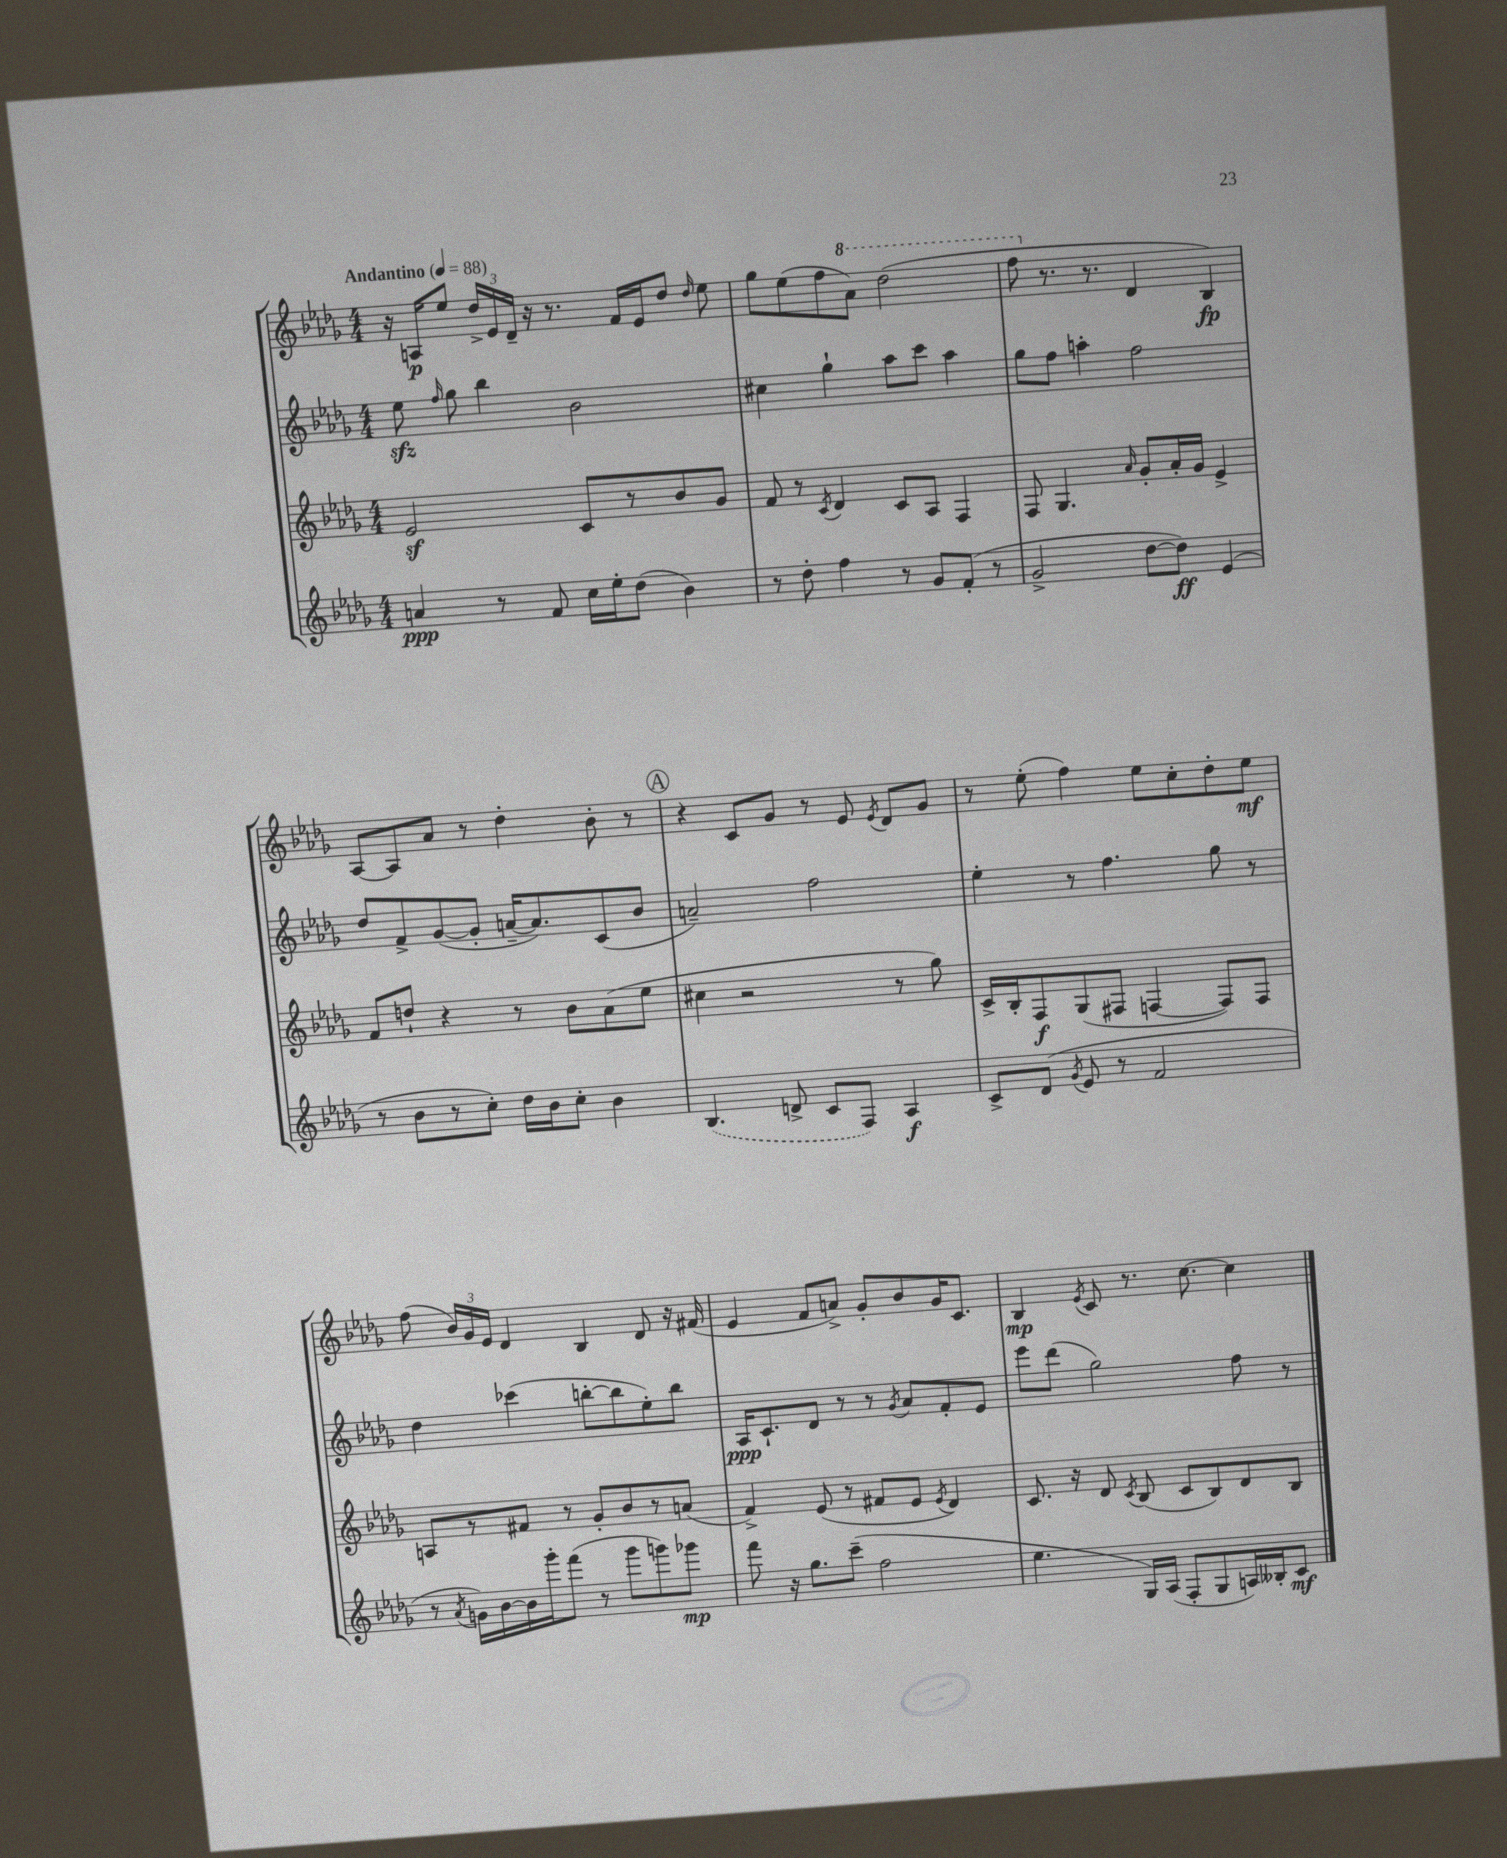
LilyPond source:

<<
\new StaffGroup <<
\new Staff = "s0" {
    \clef treble \key des \major \numericTimeSignature \time 4/4 \tempo "Andantino" 4 = 88
    \autoBeamOff r16 a16[\p ees''8] \tuplet 3/2 { des''16[-> ees'16 des'16]-- } r16 r8. f'16[ ees'16 des''8] \grace { des''16 } ees''8 |
    ges''8[ ees''8( f''8 \ottava #1 aes''8]) des'''2( |
    f'''8 \ottava #0 r8. r8. des'4 bes4\fp) |
    aes8[~ aes8 aes'8] r8 des''4-. bes'8-. r8 |
    \mark \markup { \circle "A" } r4 c'8[ ges'8] r8 ees'8 \acciaccatura { ees'8 } des'8[ ges'8] |
    r8 ees''8-.( f''4) ees''8[ c''8-. des''8-. ees''8]\mf |
    f''8( \tuplet 3/2 { bes'16[) ges'16 ees'16] } des'4 bes4 des'8 r16 fis'16( |
    ees'4 f'8[ a'8]->) ges'8[-. bes'8 ges'16 c'8.] |
    bes4\mp \acciaccatura { ees'8 } c'8 r8. c''8.~ c''4 \bar "|." |
}
\new Staff = "s1" {
    \clef treble \key des \major \numericTimeSignature \time 4/4
    \autoBeamOff ees''8\sfz \grace { f''16 } ges''8 bes''4 bes'2 |
    cis''4 ges''4-! aes''8[ c'''8] aes''4 |
    ges''8[ f''8] a''4-. f''2 |
    des''8[ f'8-> ges'8~( ges'8]-. a'16[~-- a'8.) c'8( bes'8] |
    \mark \markup { \circle "A" } a'2--) f''2 |
    ees''4-. r8 f''4. ges''8 r8 |
    des''4 ces'''4( b''8[~-. b''8 ees''8-.) b''8] |
    aes16[\ppp c'8.-! des'8] r8 r8 \acciaccatura { ges'8 } aes'8[ f'8-. ees'8] |
    ees'''8[ des'''8]( ges''2) f''8 r8 \bar "|." |
}
\new Staff = "s2" {
    \clef treble \key des \major \numericTimeSignature \time 4/4
    \autoBeamOff ees'2\sf c'8[ r8 bes'8 ges'8] |
    f'8 r8 \acciaccatura { c'8 } des'4 c'8[ aes8] f4 |
    f8 ges4. \grace { aes'16 } ges'8[-. aes'16-. ges'16] ees'4-> |
    f'8[ d''8]-! r4 r8 bes'8[ aes'8( ees''8] |
    \mark \markup { \circle "A" } cis''4 r2 r8 ges''8) |
    c'16[-> bes16-. f8\f ges8( fis8] f4~ f8[) f8] |
    a8[ r8 fis'8] r8 ges'8[-. bes'8 r8 a'8]( |
    f'4->) ees'8( r8 fis'8[ ees'8] \acciaccatura { ees'8 } des'4) |
    c'8. r16 des'8 \acciaccatura { c'8 } bes8( c'8[ bes8) des'8 bes8] \bar "|." |
}
\new Staff = "s3" {
    \clef treble \key des \major \numericTimeSignature \time 4/4
    \autoBeamOff a'4\ppp r8 f'8 c''16[ ees''16-. des''8]( bes'4) |
    r8 des''8-. f''4 r8 ges'8[ f'8]-.( r8 |
    ges'2-> des''8[~ des''8]\ff) ees'4( |
    r8 bes'8[ r8 c''8]-.) des''16[ bes'16 c''8]-. bes'4 |
    \mark \markup { \circle "A" } \once \slurDashed bes4.( d'8-> c'8[ f8]) aes4\f |
    c'8[-> des'8]( \acciaccatura { ges'8 } ees'8 r8 f'2 |
    r8 \acciaccatura { aes'8 } g'16[) bes'16~ bes'16 ges'''16-. f'''8]( r8 ges'''8[ g'''8) ges'''8]\mp |
    f'''8 r16 ges''8.[ c'''8]--( f''2 |
    ees''4. ges16[) aes16]( f8[-. ges8 a16) beses16-. c'8]\mf \bar "|." |
}
>>
>>
\layout { \context { \Score \remove "Bar_number_engraver" } }
